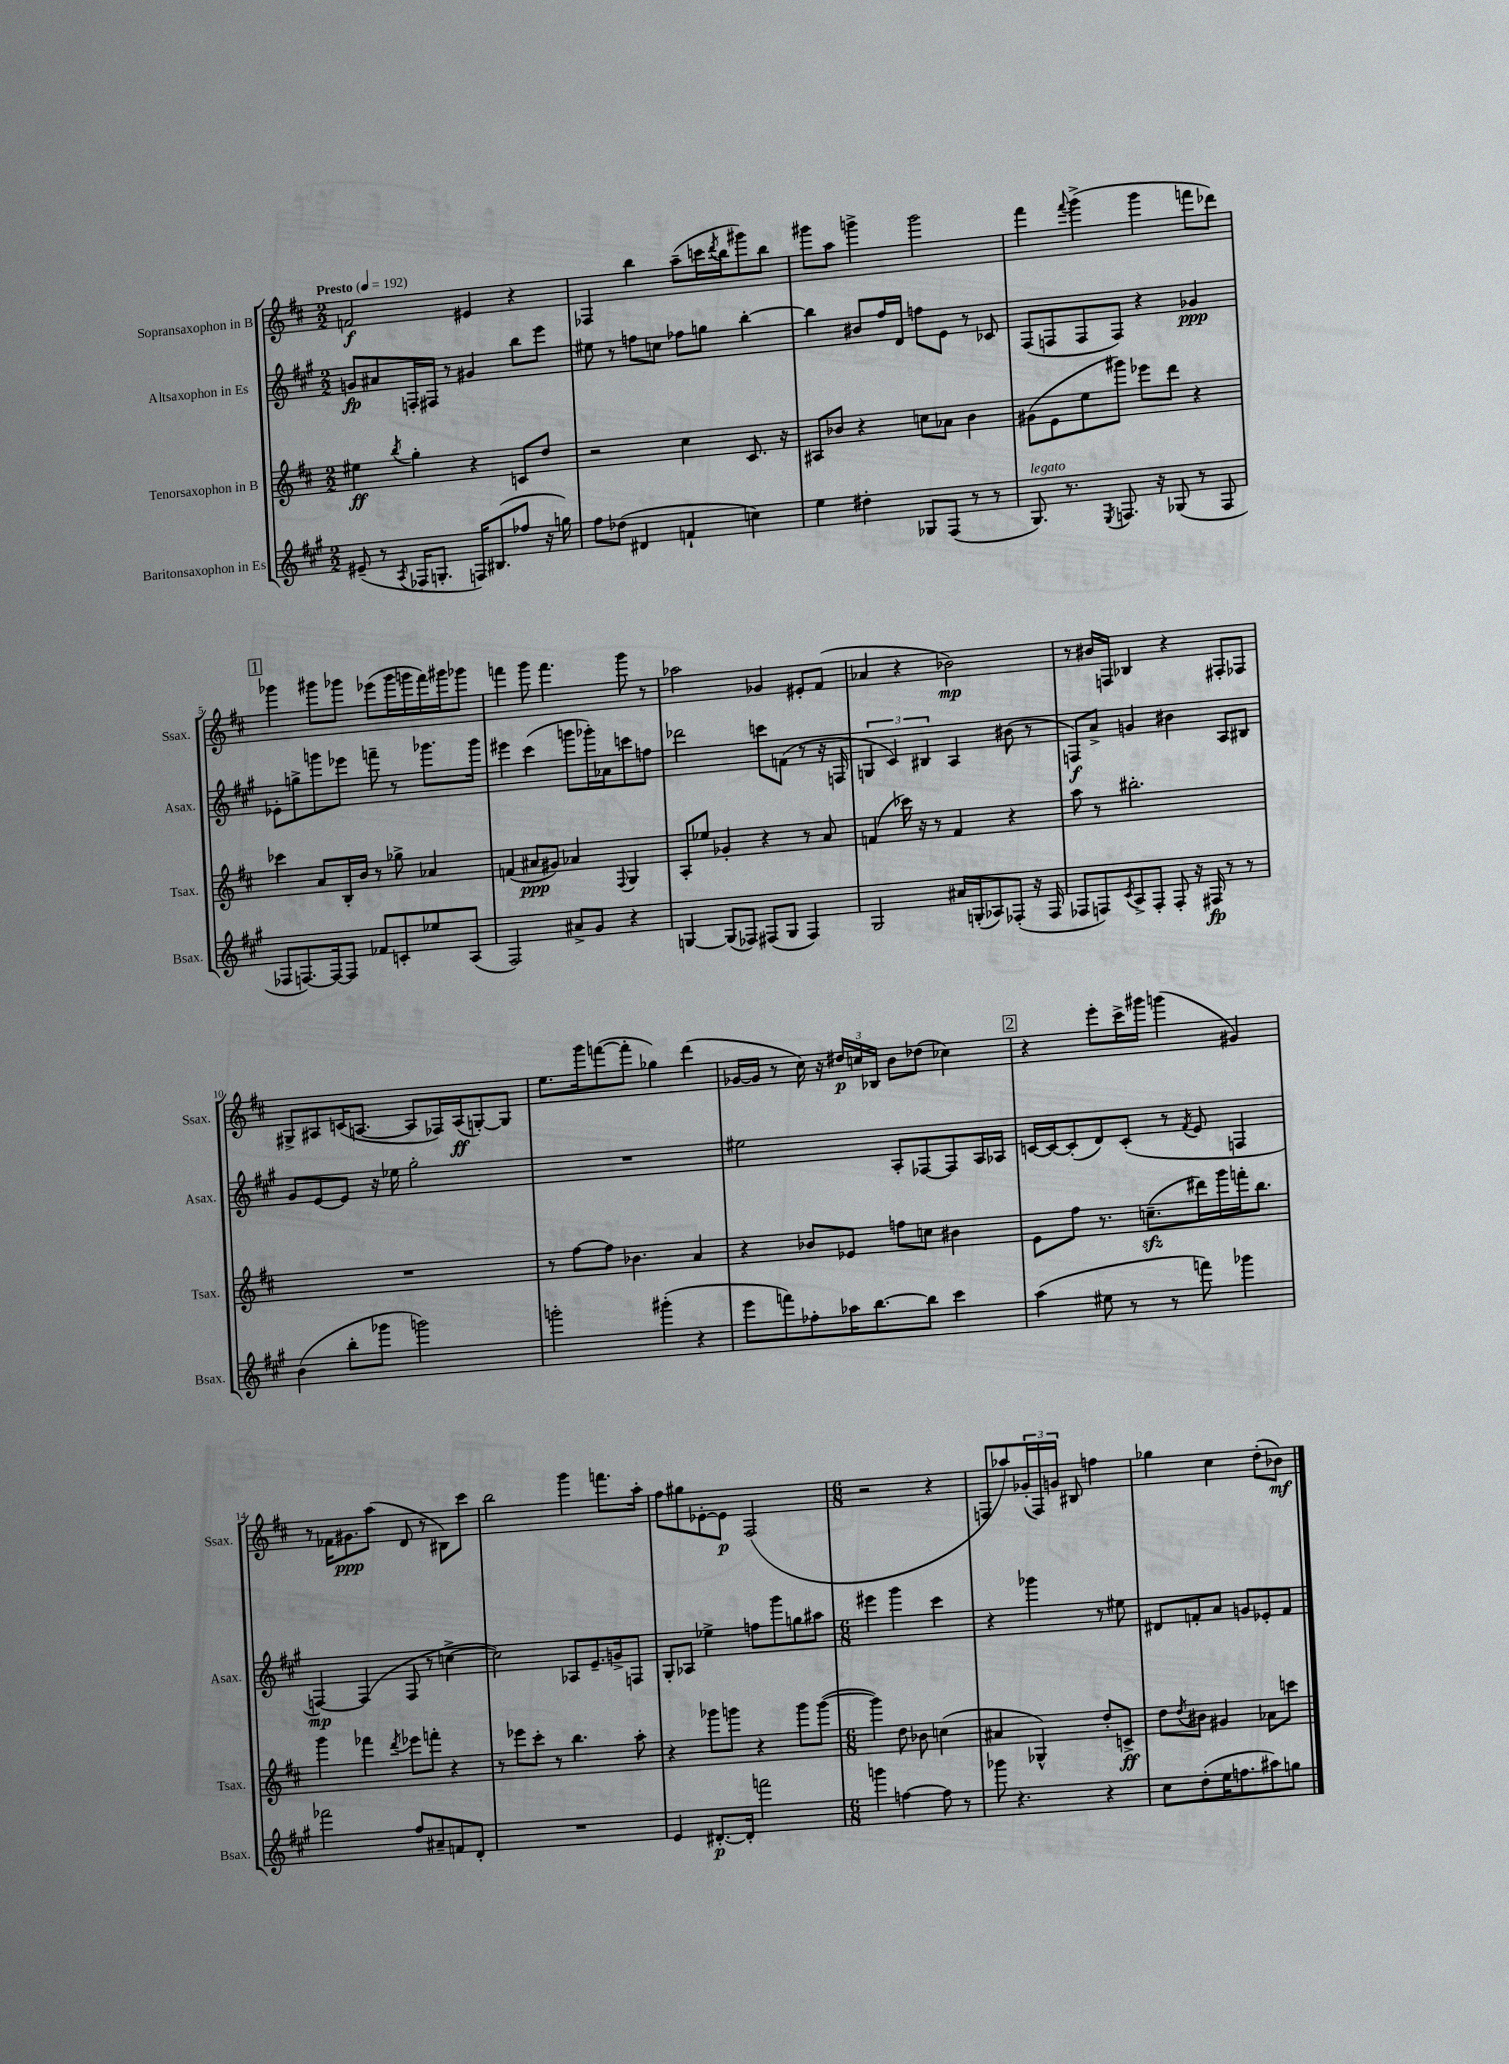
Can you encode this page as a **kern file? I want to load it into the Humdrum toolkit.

**kern	**kern	**kern	**kern
*staff4	*staff3	*staff2	*staff1
*clefG2	*clefG2	*clefG2	*clefG2
*k[f#c#g#]	*k[f#c#]	*k[f#c#g#]	*k[f#c#]
*M2/2	*M2/2	*M2/2	*M2/2
*MM192	*MM192	*MM192	*MM192
(8e#~	4ee#	8g	2f
8r	.	8a#	.
8qA	8qbb	.	.
16F-	4gg'	16F'	.
8.G'	.	16F#	.
.	.	8r	.
16F)	4r	4g#	4e#
(8.B#	.	.	.
8ff-	8c	8bb	4r
16r	8dd	8eee	.
16gg)	.	.	.
=	=	=	=
8ff#	2r	8ee#	4F-
(8dd-	.	8r	.
4d#	.	8ff	4bb
.	.	8cc	.
4f`	4cc#	8ff-	(8aa~
.	.	8gg	16ccc
.	.	.	8qddd
.	.	.	16bb
4cc)	8.c#	[4bb'	8ggg#)
.	.	.	8bb
.	16r	.	.
=	=	=	=
4ee	8A#	4bb]	8ggg#
.	8b-	.	8aa
4dd#'	4r	8b#	4ggg^
.	.	16ff#	.
.	.	16d	.
8G-	8cc	8ff	2ggg
(8F#	8a-	8e	.
8r	4b-	8r	.
8r	.	8c-	.
=	=	=	=
8.G#)	(8g#	(8F#	4fff#
.	8e	8F	.
8.r	.	.	.
.	.	.	8qqfff#
.	8ee	8F	(4ggg^
8qE	.	.	.
8.F	8ggg#)	8F)	.
.	8eee-	4r	4ggg
16r	.	.	.
(8G-	8ddd	.	.
8r	4r	4g-	8fff
8F	.	.	8ddd-)
=	=	=	=
8F-	4ccc-	8e-'	4ggg-
[8.F)	.	8gg^	.
.	8a	8ggg	8ggg#
16F_	.	.	.
8F]	16B'	8eee-	8ggg-
.	16b	.	.
8f-	8r	8fff~	(8eee-
8c'	8gg-^	8r	16ggg-
.	.	.	16ggg
8ee-	4a-	8.ggg-	16fff#)
.	.	.	16ggg#
(8A	.	.	8ggg-
.	.	16ggg-	.
=	=	=	=
2F#)	(4f	4eee#	4fff
.	8a#	(4ccc#	8ggg
.	8g#)	.	4.fff
8a#^	4a-	8ggg	.
8g#	.	16ggg-')	.
.	.	16a-	.
.	8qqF#	.	.
4r	4G	8ccc	8ggg
.	.	8ff	8r
=	=	=	=
[4G	8A'	2ddd-	2aa-
.	8ee-	.	.
(8G]	4g-'	.	.
8F-)	.	.	.
(8F#	4r	8ccc	4g-
8G	.	(8f	.
4F#)	8r	8r	8e#'
.	8a	16r	(8f#
.	.	16F	.
=	=	=	=
2G#	(4f	6G	4a-
.	.	6c#)	.
.	16ccc-)	.	4r
.	16r	.	.
.	.	6B#	.
.	8r	.	.
16a#	4f	4A	2b-)
(16G'	.	.	.
8A-)	.	.	.
(8F-'	4r	(8b#	.
16r	.	8r	.
16F-	.	.	.
=	=	=	=
8F-	8aa	8F)	8r
8F)	8r	8a^	16b#
.	.	.	16F
8qc#	.	.	.
8A^	2.bb#'	4g	4B-
8F'	.	.	.
8F'	.	4b#	4r
16r	.	.	.
16F#	.	.	.
8r	.	8A	8F#'
8r	.	8B#	8F-
=	=	=	=
(4b	1r	8g#	8G#^
.	.	[8e	8A#
8bb'	.	8e]	(16c
.	.	.	[8.A
8ggg-	.	16r	.
.	.	16ee-	.
2ggg)	.	2gg#'	8A]
.	.	.	16F-)
.	.	.	(16A
.	.	.	[8G')
.	.	.	8G]
=	=	=	=
2ggg'	8r	1r	8.ee
.	[8ff#	.	.
.	.	.	16ggg
.	8ff#]	.	([8fff
.	4.b-	.	8fff']
(4ggg#'	.	.	4gg-)
4r	4a	.	(4ddd
=	=	=	=
8eee	4r	2ee#	[16g-
.	.	.	16g-]
8fff)	.	.	8r
8ff-'	8b-	.	16cc#)
.	.	.	16r
16aa-	8e-	.	24dd#
.	.	.	24cc
[8.bb	.	.	.
.	.	.	24B-
.	8ff	8A'	8b
8bb]	8cc	[8F-	(8dd-
4ccc#	4b#	8F-]	4cc-)
.	.	16A	.
.	.	16A-	.
=	=	=	=
(4aa	8e	[16c	4r
.	.	16c_	.
.	8ff#	(8c']	.
8ee#	8.r	8d)	8eee'
8r	.	(8c'	16ccc#^
.	(8.cc~	.	16ggg#
8r	.	8r	(4ggg
.	.	8qf#	.
8fff)	16ddd#)	8e	.
.	16ggg	.	.
4ggg-	16fff'	4F	4g#)
.	8.bb	.	.
=	=	=	=
2fff-	4ggg	[4F)	8r
.	.	.	16f-
.	.	.	8.g#
.	4fff-	(4F]	.
.	.	.	(8aa
.	8qddd	.	.
8ff#	8eee-	8F	8d
8a#~	8fff'	8r	8r
8f	4r	[4cc^	8B#)
8d'	.	.	8ccc#
=	=	=	=
1r	8r	2cc])	2bb
.	8eee-	.	.
.	8ccc#'	.	.
.	8r	.	.
.	4.bb	8A-	4ggg
.	.	8.e~	.
.	.	.	8.fff
.	.	16g^	.
.	8aa'	8F	.
.	.	.	16aa'
=	=	=	=
4e	4r	8G#'	8ff#
.	.	8A-	8gg#
[8.d#'	8ggg-	4ee-^	[8e-'
.	8ggg	.	8e-]
16d#']	.	.	.
2fff	4r	8ff	(2F#
.	.	8ggg#	.
.	8ggg	8gg	.
.	([8ggg	8aa#	.
=	=	=	=
*M6/8	*M6/8	*M6/8	*M6/8
4ggg	4ggg])	4eee#	2r
[4ff	8dd	4ggg#	.
.	8b-	.	.
8ff]	(4cc	4ccc#	4r
8r	.	.	.
=	=	=	=
8ggg-	4a#	4r	8F
4.r	.	.	8aa-)
.	4G-^^)	4ggg-	(24g-'
.	.	.	24F)
.	.	.	24g
.	.	.	8B#
4r	8dd'	8r	4ff
.	8c^	8ee#	.
=	=	=	=
8cc#	8dd	8d#	4gg-
.	8qdd	.	.
(8dd'	8b#	8f'	.
16ee	4g#	8a	4cc#
8.ff	.	.	.
.	.	8g	.
8aa#)	8a-	8e-'	(8dd'
8gg	8ccc	8f	8b-)
==	==	==	==
*-	*-	*-	*-
